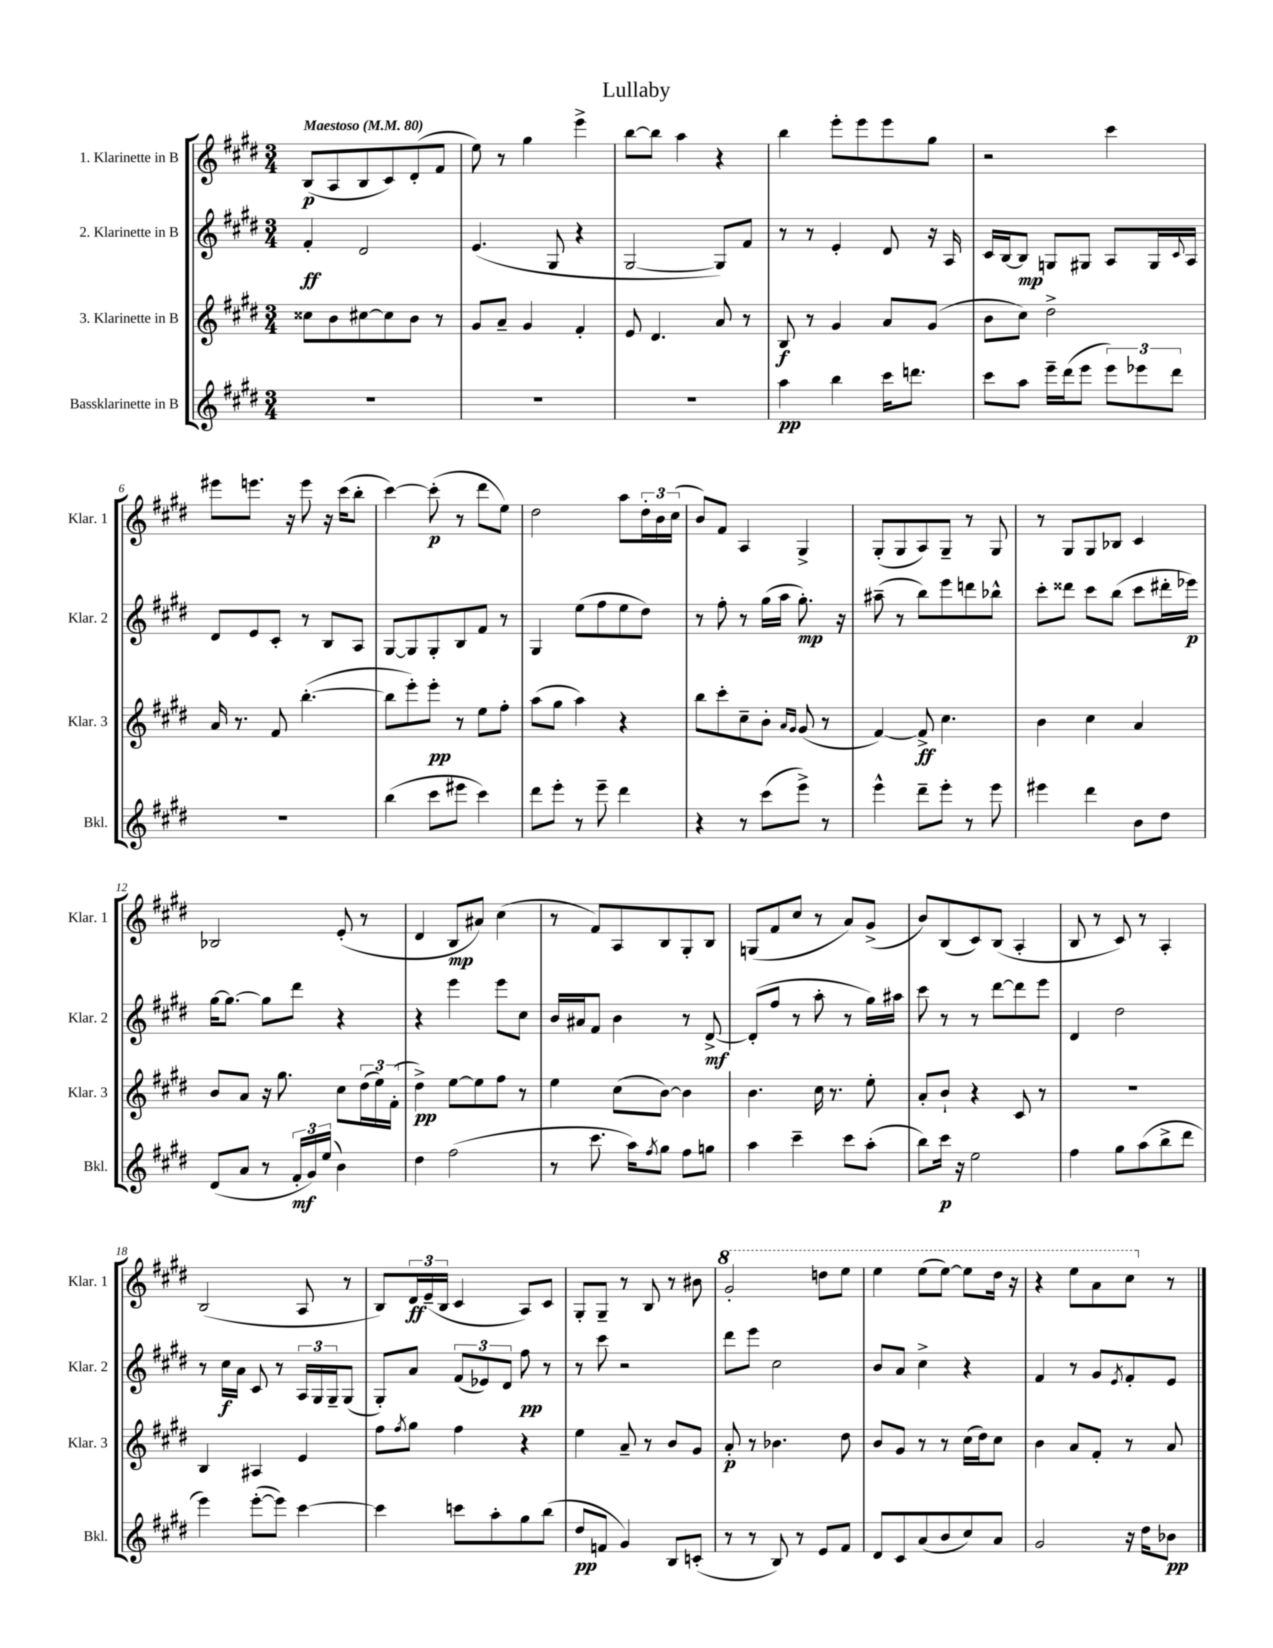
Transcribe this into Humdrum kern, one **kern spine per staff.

**kern	**kern	**kern	**kern
*staff4	*staff3	*staff2	*staff1
*clefG2	*clefG2	*clefG2	*clefG2
*k[f#c#g#d#]	*k[f#c#g#d#]	*k[f#c#g#d#]	*k[f#c#g#d#]
*M3/4	*M3/4	*M3/4	*M3/4
*MM80	*MM80	*MM80	*MM80
2.r	8cc##	4f#'	(8B
.	8b	.	8A
.	[8cc#	2d#	8B
.	8cc#]	.	8c#)
.	8b	.	(8d#'
.	8r	.	8f#
=	=	=	=
2.r	8g#	(4.e	8ee)
.	8a~	.	8r
.	4g#	.	4gg#
.	.	8G#	.
.	4f#'	4r	4eee^
=	=	=	=
2.r	8e	[2G#	[8bb
.	4.d#	.	8bb]
.	.	.	4aa
.	8a	8G#])	4r
.	8r	8f#	.
=	=	=	=
4aa	8B	8r	4bb
.	8r	8r	.
4bb	4g#	4e'	8eee'
.	.	.	8eee
16ccc#	8a	8d#	8eee
8.ddd	.	.	.
.	(8g#	16r	8gg#
.	.	16A	.
=	=	=	=
8ccc#	8b	16c#	2r
.	.	[16B	.
8aa	8cc#)	8B]	.
16eee~	2dd#^	8G	.
(16ddd#	.	.	.
8eee	.	8G#	.
12eee)	.	8A	4ccc#
12eee-	.	.	.
.	.	16G#	.
12ddd#	.	.	.
.	.	8qqc#	.
.	.	16A	.
=	=	=	=
2.r	16a	8d#	8eee#
.	8.r	.	.
.	.	8e	8.eee
.	8f#	8c#'	.
.	.	.	16r
.	([4.bb'	8r	8eee
.	.	8B	16r
.	.	.	(16ccc#
.	.	8A	8bb'
=	=	=	=
(4bb	8bb]	[8G#	[4ccc#)
.	8eee')	8G#]	.
8ccc#	8eee'	8G#'	(8ccc#']
8eee#	8r	8B	8r
4ccc#)	8ee	8f#	8ddd#
.	8ff#'	8r	8ee)
=	=	=	=
8ddd#	(8aa	4G#	2dd#
8eee'	8gg#	.	.
8r	4aa)	(8ee	.
8eee~	.	8ff#	.
4ddd#	4r	8ee	8aa
.	.	8dd#)	24dd#'
.	.	.	24b
.	.	.	(24cc#
=	=	=	=
4r	8bb	8r	8b)
.	8ccc#'	8ff#'	8f#
8r	8cc#~	8r	4A
(8ccc#	8b'	(16gg#	.
.	.	16aa	.
.	16qqa	.	.
.	16qqg#	.	.
8eee^)	(8g#	8.gg#')	4G#^
8r	8r	.	.
.	.	16r	.
=	=	=	=
4eee^^	[4f#)	(8aa#~	(8G#'
.	.	8r	8G#
8ddd#~	8f#^]	8bb)	8A)
8eee'	4.cc#	8eee	8G#~
8r	.	8ddd	8r
8eee	.	8bb-^^	8G#
=	=	=	=
4eee#	4b	8ccc#'	8r
.	.	8ddd##	8G#
4ddd#	4cc#	8ccc#	8G#
.	.	(8bb	8B-
8b	4a	8ccc#	4c#
8dd#	.	16ddd#'	.
.	.	16eee-)	.
=	=	=	=
(8d#	8b	[16gg#	2B-
.	.	8.gg#_	.
8a	8a	.	.
8r	16r	8gg#]	.
.	8.gg#	.	.
24f#'	.	8ddd#	.
24g#)	.	.	.
(24ee	.	.	.
4b)	8cc#	4r	(8e'
.	(24dd#	.	8r
.	24ee)	.	.
.	(24f#'	.	.
=	=	=	=
4dd#	4dd#^)	4r	4d#
(2ff#	[8ee	4eee	8B
.	8ee]	.	8a#)
.	8ff#	8eee	(4cc#
.	8r	8cc#	.
=	=	=	=
8r	4ee	16b	8r
.	.	16a#	.
8.ccc#	.	8f#	8f#)
.	(8cc#	4b	8A
16aa)	.	.	.
8qff#	.	.	.
8gg#	[8b)	.	8B
8ff#	4b]	8r	8G#'
8gg	.	[8d#^	8B
=	=	=	=
4aa	4.b	(8d#']	(8G
.	.	8ff#	8f#
4ccc#~	.	8r	8cc#
.	16cc#	8aa'	8r
.	8.r	.	.
8ccc#	.	8r	8a)
(8aa'	8ee'	16gg#)	(8g#^
.	.	16aa#	.
=	=	=	=
8bb)	8a'	8ccc#	8b)
16ccc#	8b`	8r	(8B
16r	.	.	.
2ee	4r	8r	8c#)
.	.	[8ddd#	(8B
.	8c#	8ddd#]	4A'
.	8r	8eee	.
=	=	=	=
4ff#	2.r	4d#	8B
.	.	.	8r
8gg#	.	2dd#	8c#)
(8aa	.	.	8r
8bb^	.	.	4A'
8ddd#	.	.	.
=	=	=	=
4eee)	4B	8r	(2B
.	.	16cc#	.
.	.	16a	.
([8eee'	4A#	8c#	.
8eee])	.	8r	.
[4ccc#	4e	24A	8A
.	.	24G#	.
.	.	24G#~	.
.	.	(8G#	8r
=	=	=	=
4ccc#]	8ff#	8G#')	8B)
.	8qff#	.	.
.	8gg#	8a	24d#
.	.	.	(24e~
.	.	.	24B
8ccc	4ff#	(12f#	4c#
.	.	12e-)	.
8aa'	.	.	.
.	.	12d#	.
8gg#	4r	8ff#	8A)
(8bb	.	8r	8c#
=	=	=	=
8dd#	4ee	8r	8G#'
8f	.	8ccc#	8G#~
4g#)	8a~	2r	8r
.	8r	.	8B
8B	8b	.	8r
(8c'	8g#	.	8b#
=	=	=	=
8r	8a'	8ddd#	2gg#'
8r	8r	8eee	.
8B)	4.b-	2cc#	.
8r	.	.	.
8e	.	.	8ddd
8f#	8dd#	.	8eee
=	=	=	=
8d#	8b	8b	4eee
8c#	8g#	8a	.
(8a	8r	4cc#^	(8eee
8b	8r	.	[8eee)
8cc#)	(16cc#	4r	8eee]
.	16dd#)	.	.
8a	8cc#	.	16ddd#
.	.	.	16r
=	=	=	=
2g#	4b	4f#	4r
.	8a	8r	8eee
.	8f#'	8g#	8aa
.	.	8qe	.
16r	8r	8f#'	8ccc#
16dd#	.	.	.
8b-	8a	8e	8r
==	==	==	==
*-	*-	*-	*-
